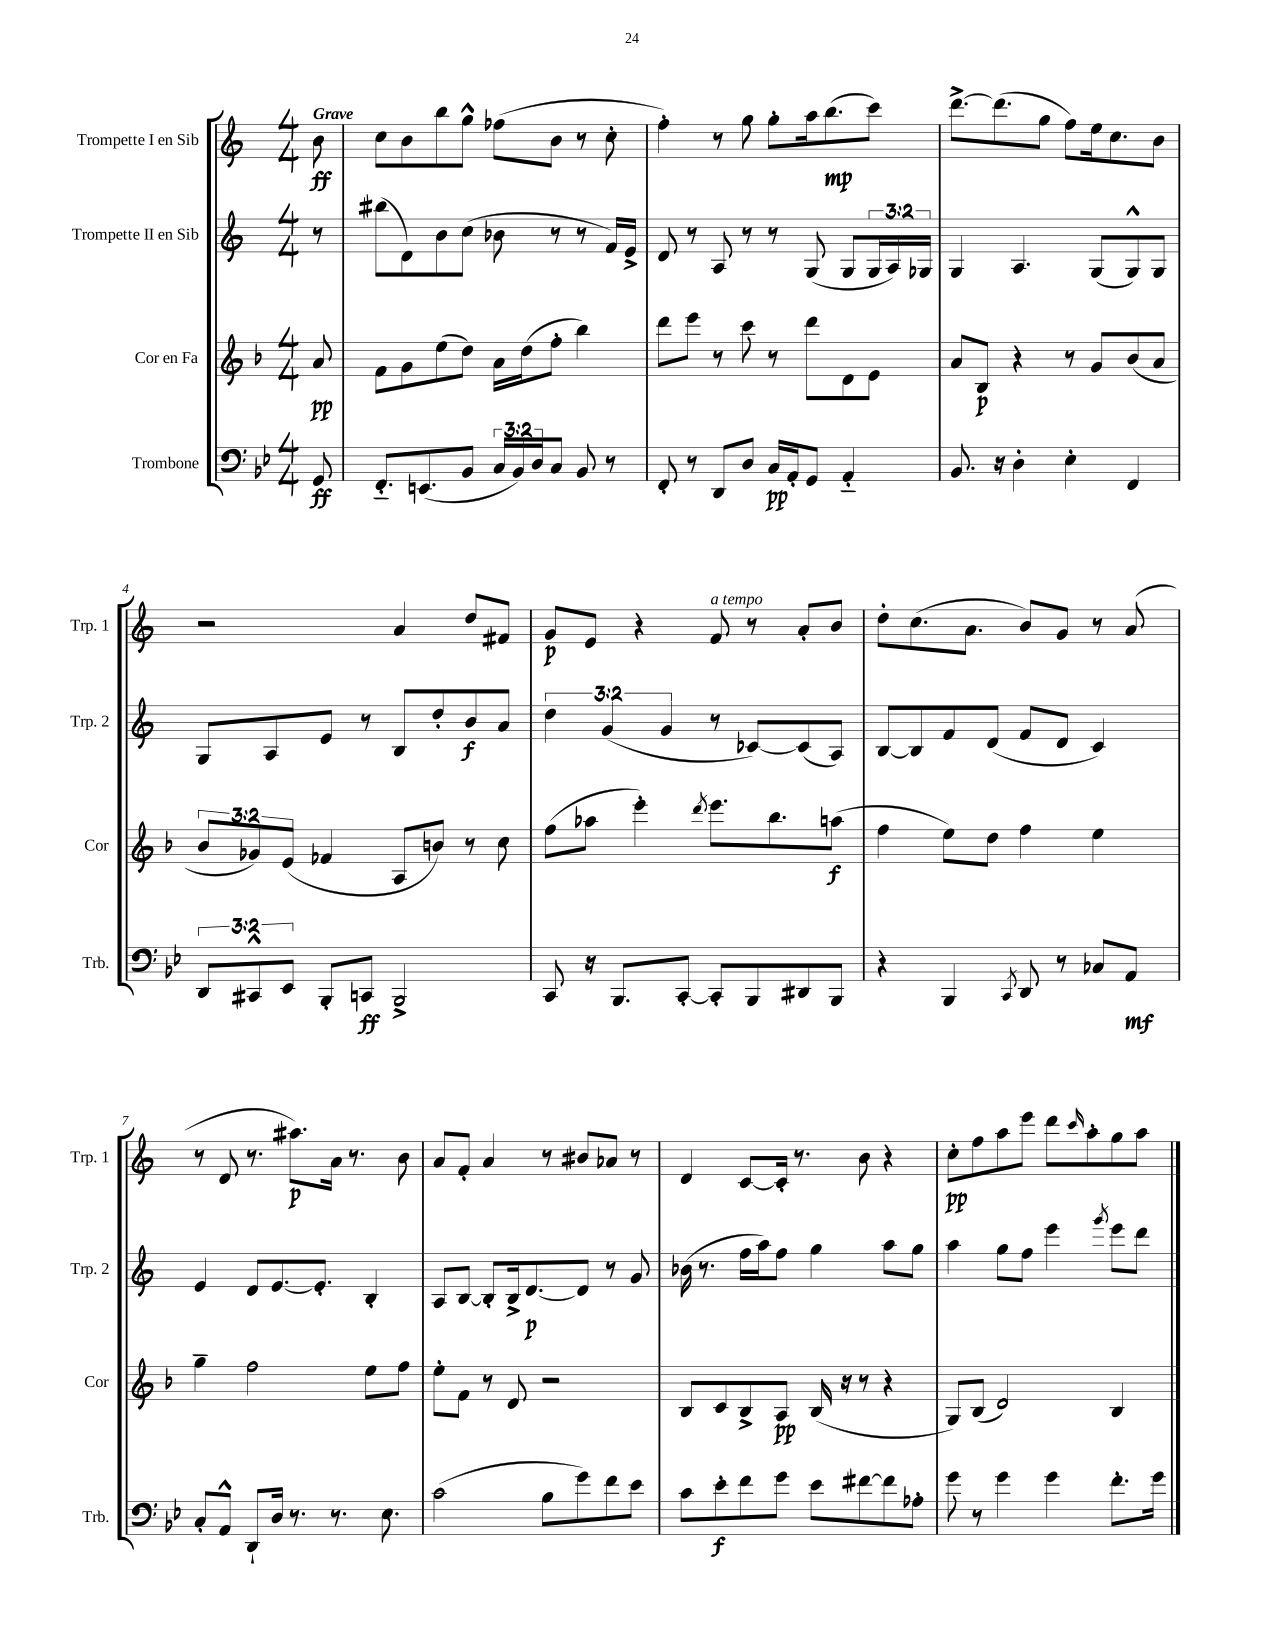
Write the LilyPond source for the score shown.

<<
\new StaffGroup <<
\new Staff = "s0" \with { instrumentName = "Trompette I en Sib" shortInstrumentName = "Trp. 1" } {
    \clef treble \key c \major \numericTimeSignature \time 4/4 \partial 8 \tempo "Grave"
    b'8\ff |
    c''8 b'8 b''8 g''8-^ fes''8( b'8 r8 c''8-. |
    f''4-.) r8 g''8 g''8-. a''16 b''8.\mp( c'''8) |
    d'''8.~-> d'''8.( g''8 f''8) e''16 c''8. b'8 |
    r2 a'4 d''8 fis'8 |
    g'8\p e'8 r4 f'8^\markup { \italic "a tempo" } r8 a'8-. b'8 |
    d''8-. c''8.( a'8. b'8) g'8 r8 a'8( |
    r8 d'8 r8. ais''8.\p) a'16 r8. b'8 |
    a'8 f'8-. a'4 r8 bis'8 aes'8 r8 |
    d'4 c'8~ c'16-. r8. b'8 r4 |
    c''8-.\pp f''8 a''8 e'''8 d'''8 \grace { c'''16 } a''8-. g''8 a''8 \bar "|." |
}
\new Staff = "s1" \with { instrumentName = "Trompette II en Sib" shortInstrumentName = "Trp. 2" } {
    \clef treble \key c \major \numericTimeSignature \time 4/4 \override Staff.TupletNumber.text = #tuplet-number::calc-fraction-text \partial 8
    r8 |
    bis''8( d'8) b'8 c''8( bes'8 r8 r8 f'16) e'16-> |
    d'8 r8 a8 r8 r8 g8( g8 \tuplet 3/2 { g16 a16) ges16 } |
    g4 a4. g8( g8-^) g8 |
    g8 a8 e'8 r8 b8 d''8-. b'8\f a'8 |
    \tuplet 3/2 { d''4 g'4( g'4 } r8 ces'8~) ces'8( a8) |
    b8~ b8 f'8 d'8( f'8 d'8 c'4) |
    e'4 d'8 e'8.~ e'8.-. b4-. |
    a8 b8~ b8-. b16-> d'8.~\p d'8 r8 g'8 |
    bes'16( r8. f''16 a''16) f''8 g''4 a''8 g''8 |
    a''4 g''8 f''8 e'''4 \acciaccatura { g'''8 } e'''8 d'''8 \bar "|." |
}
\new Staff = "s2" \with { instrumentName = "Cor en Fa" shortInstrumentName = "Cor" } {
    \clef treble \key f \major \numericTimeSignature \time 4/4 \override Staff.TupletNumber.text = #tuplet-number::calc-fraction-text \partial 8
    a'8\pp |
    f'8 g'8 e''8( d''8) a'16 d''16( f''8-. bes''4) |
    d'''8 e'''8 r8 c'''8 r8 d'''8 d'8 e'8 |
    a'8 bes8\p r4 r8 g'8 bes'8( a'8 |
    \tuplet 3/2 { bes'8 ges'8) e'8( } fes'4 a8 b'8) r8 c''8 |
    f''8( aes''8 e'''4-.) \acciaccatura { d'''8 } e'''8. bes''8. a''8\f( |
    f''4 e''8) d''8 f''4 e''4 |
    g''4-- f''2 e''8 f''8 |
    e''8-. f'8 r8 d'8 r2 |
    bes8 c'8 bes8-> a8\pp bes16( r16 r8 r4 |
    g8) bes8( d'2) bes4 \bar "|." |
}
\new Staff = "s3" \with { instrumentName = "Trombone" shortInstrumentName = "Trb." } {
    \clef bass \key bes \major \numericTimeSignature \time 4/4 \override Staff.TupletNumber.text = #tuplet-number::calc-fraction-text \partial 8
    g,8\ff |
    f,8.-_ e,8.( bes,8 \tuplet 3/2 { c16 bes,16) d16 } c8 bes,8 r8 |
    f,8-. r8 d,8 d8 c16\pp a,16-. g,8 a,4-_ |
    bes,8. r16 d4-. ees4-. f,4 |
    \tuplet 3/2 { d,8 cis,8-^ ees,8 } bes,,8-. c,8\ff bes,,2-> |
    c,8 r16 bes,,8. c,8~-. c,8-. bes,,8 dis,8 bes,,8 |
    r4 bes,,4 \acciaccatura { c,8 } d,8 r8 ces8 a,8\mf |
    c8-. a,8-^ d,8-! d16 r8. r8. ees8. |
    c'2( bes8 g'8) f'8 ees'8 |
    c'8 ees'8-.\f f'8 g'8 ees'8 fis'8~ fis'8 aes8-. |
    g'8 r8 g'4 g'4 f'8.-. g'16 \bar "|." |
}
>>
>>
